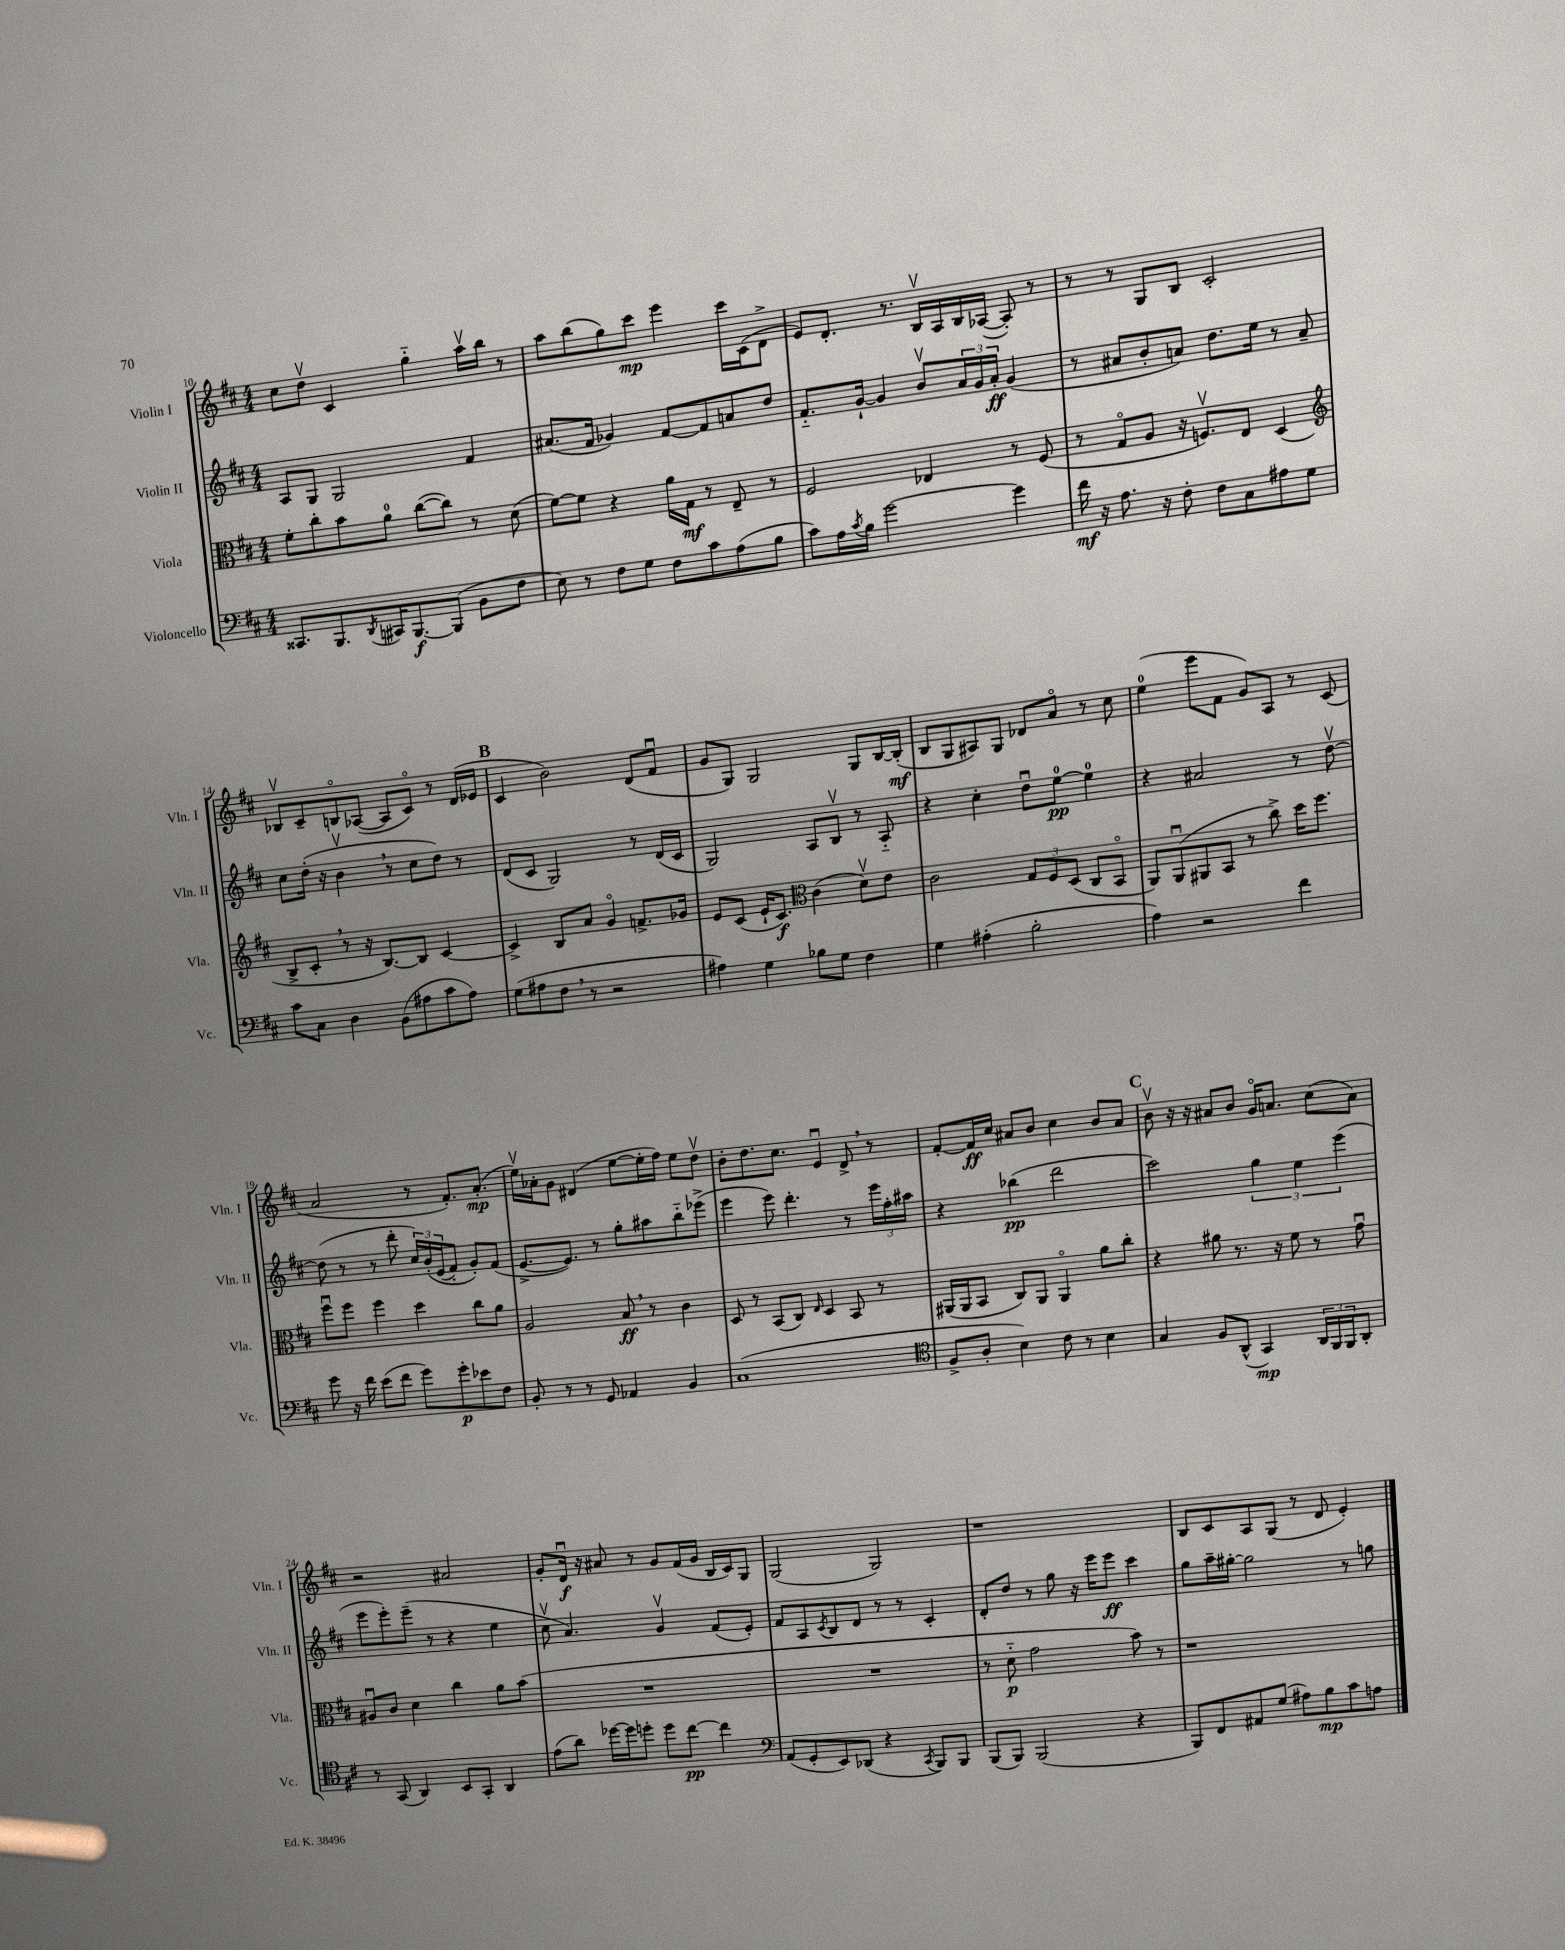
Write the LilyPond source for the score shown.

<<
\new StaffGroup <<
\new Staff = "s0" \with { instrumentName = "Violin I" shortInstrumentName = "Vln. I" } {
    \clef treble \key d \major \numericTimeSignature \time 4/4
    cis''8 d''8\upbow cis'4 g''4-_ a''16\upbow b''16 r8 |
    a''8 b''8( g''8) cis'''8\mp e'''4 cis'''16 cis'16( d'8-> |
    e'8) d'8.-. r8. b16\upbow a16 b16 aes16~( aes8-.) r8 |
    r8 r8 g8 b8 cis'2-. |
    bes8\upbow cis'8-- b8\flageolet aes8~( aes8 cis'8\flageolet) r8 d'16( ees'16 |
    \mark \markup { \bold "B" } cis'4 b'2) d'8( fis'8\downbow |
    g'8 g8) g2 g8 b16~ b16-.\mf( |
    b8 g8 ais8) g8 des'8 a'8\flageolet r8 cis''8 |
    e''4-0( e'''8 fis'8 g'8) a8 r8 cis'8( |
    a'2 r8 fis'8.-.) a'8.-.\mp( |
    e''16\upbow) aes'16-. g'8 dis'4( e''8~ e''16-. fis''16) e''8 d''8\upbow |
    b'8-. d''8. cis''8. e'4\downbow d'8-> \breathe r8 |
    fis'8~-. fis'16\ff cis''16 ais'8 b'8 cis''4 b'8 ais'8 |
    \mark \markup { \bold "C" } b'8\upbow r16 r16 ais'8 b'8 g'16\flageolet a'8. cis''8( a'8) |
    r2 ais'2 |
    g'8-. d'16\downbow\f r16 ais'8 r8 g'8 fis'16( g'16 b16 cis'16) g8 |
    g2( g2) |
    r1 |
    b8 cis'8 a8 g8( r8 d'8 e'4-.) \bar "|." |
}
\new Staff = "s1" \with { instrumentName = "Violin II" shortInstrumentName = "Vln. II" } {
    \clef treble \key d \major \numericTimeSignature \time 4/4
    a8 g8 g2 fis'4 |
    ais'8.( fis'16 ges'4) fis'8~ fis'8 a'8 d''8 |
    fis'8.-_ g'16~-! g'4 b'8\upbow \tuplet 3/2 { a'16 g'16 a'16-.\ff } g'4( |
    r8 ais'8 b'8-. a'8) d''8. e''16 r8 a'8-- |
    cis''8 d''16-.( r16 b'4\upbow \breathe r8 cis''8 d''8) r8 |
    \mark \markup { \bold "B" } d'8( cis'8 g2) r8 d'16( cis'16 |
    g2) a8 b8\upbow r8 a8-_ |
    r4 cis''4-. d''8\downbow e''8-0~\pp e''4-0 |
    r4 ais'2 r8 d''8~\upbow |
    d''8( r8 r8 d'''8-. \tuplet 3/2 { cis''16) b'16-.\( e'16( } fis'8-_) g'8-.\) fis'8( |
    e'8.~-> e'8.) r8 g''8-. ais''8 b''8-_ ees'''8->( |
    e'''4 e'''8) d'''4.-. r8 \tuplet 3/2 { e'''16 fis''16-. ais''16 } |
    r4 bes''4\pp( d'''2 |
    \mark \markup { \bold "C" } cis'''2) \tuplet 3/2 { g''4 e''4 e'''4( } |
    e'''8 e'''8-.) e'''8--( r8 r4 e''4 |
    cis''8\upbow a'4.) g'4\upbow fis'8( e'8-.) |
    fis'8 a8 \acciaccatura { cis'8 } b8 d'8 r8 r8 cis'4-. |
    d'8-. d''8 r8 g''8 r16 e'''16 e'''8\ff cis'''4 |
    g''8 a''16-- gis''16~-. gis''2 r8 g''8 \bar "|." |
}
\new Staff = "s2" \with { instrumentName = "Viola" shortInstrumentName = "Vla." } {
    \clef alto \key d \major \numericTimeSignature \time 4/4
    fis'8-. cis''8-. b'8 a'8-0 cis''8~( cis''8) r8 d'8( |
    fis'8~) fis'8 r4 a'16 g16\mf r8 e8-- r8 |
    fis2 ees4 r8 fis8( |
    r8 g8\flageolet a8 r16 f8.\upbow) e8 d4( |
    \clef treble b8-> cis'8-. \breathe r8 r16 b8.~) b8 cis'4~ |
    \mark \markup { \bold "B" } cis'4-> b8 a'8 g'4\flageolet f'8.-> ges'16 |
    e'8 cis'8( e'16-! cis'8.\f) \clef alto cis'4( d'8\upbow) e'8 |
    cis'2 \tuplet 3/2 { g8 fis8 d8( } cis8 b,8\flageolet |
    a,8) a,8\downbow( ais,8 b,8 r8 cis''8->) d''16 fis''8. |
    fis''8\downbow fis''8 fis''4 d''4 cis''8 a'8 |
    a2 b8\ff \breathe r8 cis'4 |
    d8 r8 b,8( cis8) \grace { e16 } d4 b,8 r8 |
    ais,16( ais,16 b,8 cis8) ais,8 ais,4\flageolet a'8 cis''8-. |
    \mark \markup { \bold "C" } r4 ais'8 r8. r16 fis'8 r8 g'8\downbow |
    ais8\downbow cis'8 d'4 cis''4 a'8 b'8( |
    R1 |
    R1 |
    r8 d'8-_\p g'2 b'8) r8 |
    r1 \bar "|." |
}
\new Staff = "s3" \with { instrumentName = "Violoncello" shortInstrumentName = "Vc." } {
    \clef bass \key d \major \numericTimeSignature \time 4/4
    cisis,8. b,,8. \acciaccatura { d,8 } cis,16 b,,8.~\f b,,8( b,8 fis8 |
    e8) r8 fis8 g8 fis8 cis'8 a8( b8 |
    cis'8) a16 \acciaccatura { cis'8 } b16 g'2~ g'4 |
    fis'16\mf r16 a8. r16 fis8-. fis8 cis8 ais8 g8 |
    cis'8 cis8 d4 b,8( ais8 cis'8 ais8) |
    \mark \markup { \bold "B" } g8( ais8 fis8 \breathe r8 r2 |
    ais4) g4 bes8 g8 fis4 |
    g4 ais4-.( b2-. |
    a4) r2 fis'4 |
    g'8 r16 fis'16 e'8( fis'8 g'8) g'8-.\p ees'8 fis8 |
    b,8-. r8 r8 g,8 aes,4 b,4 |
    cis1( |
    \clef tenor fis8-> a8-. b4) cis'8 r8 b4 |
    \mark \markup { \bold "C" } g4 fis8 a,8-^( g,4\mp) \tuplet 3/2 { a,16 fis,16 fis,16 } a,8-. |
    r8 g,8( a,4) b,8 g,8-. a,4 |
    e'8( a'8) des''16~ des''16 d''8-. d''8 cis''8~\pp cis''4 |
    \clef bass a,8( g,8-. e,8) des,8( r4 \acciaccatura { cis,8 } b,,8) b,,8 |
    b,,8( b,,8) b,,2( r4 |
    b,,8) fis,8 ais,8 g8( ais8) b8\mp cis'8 a8 \bar "|." |
}
>>
>>
\layout { \context { \Score currentBarNumber = #10 } }
